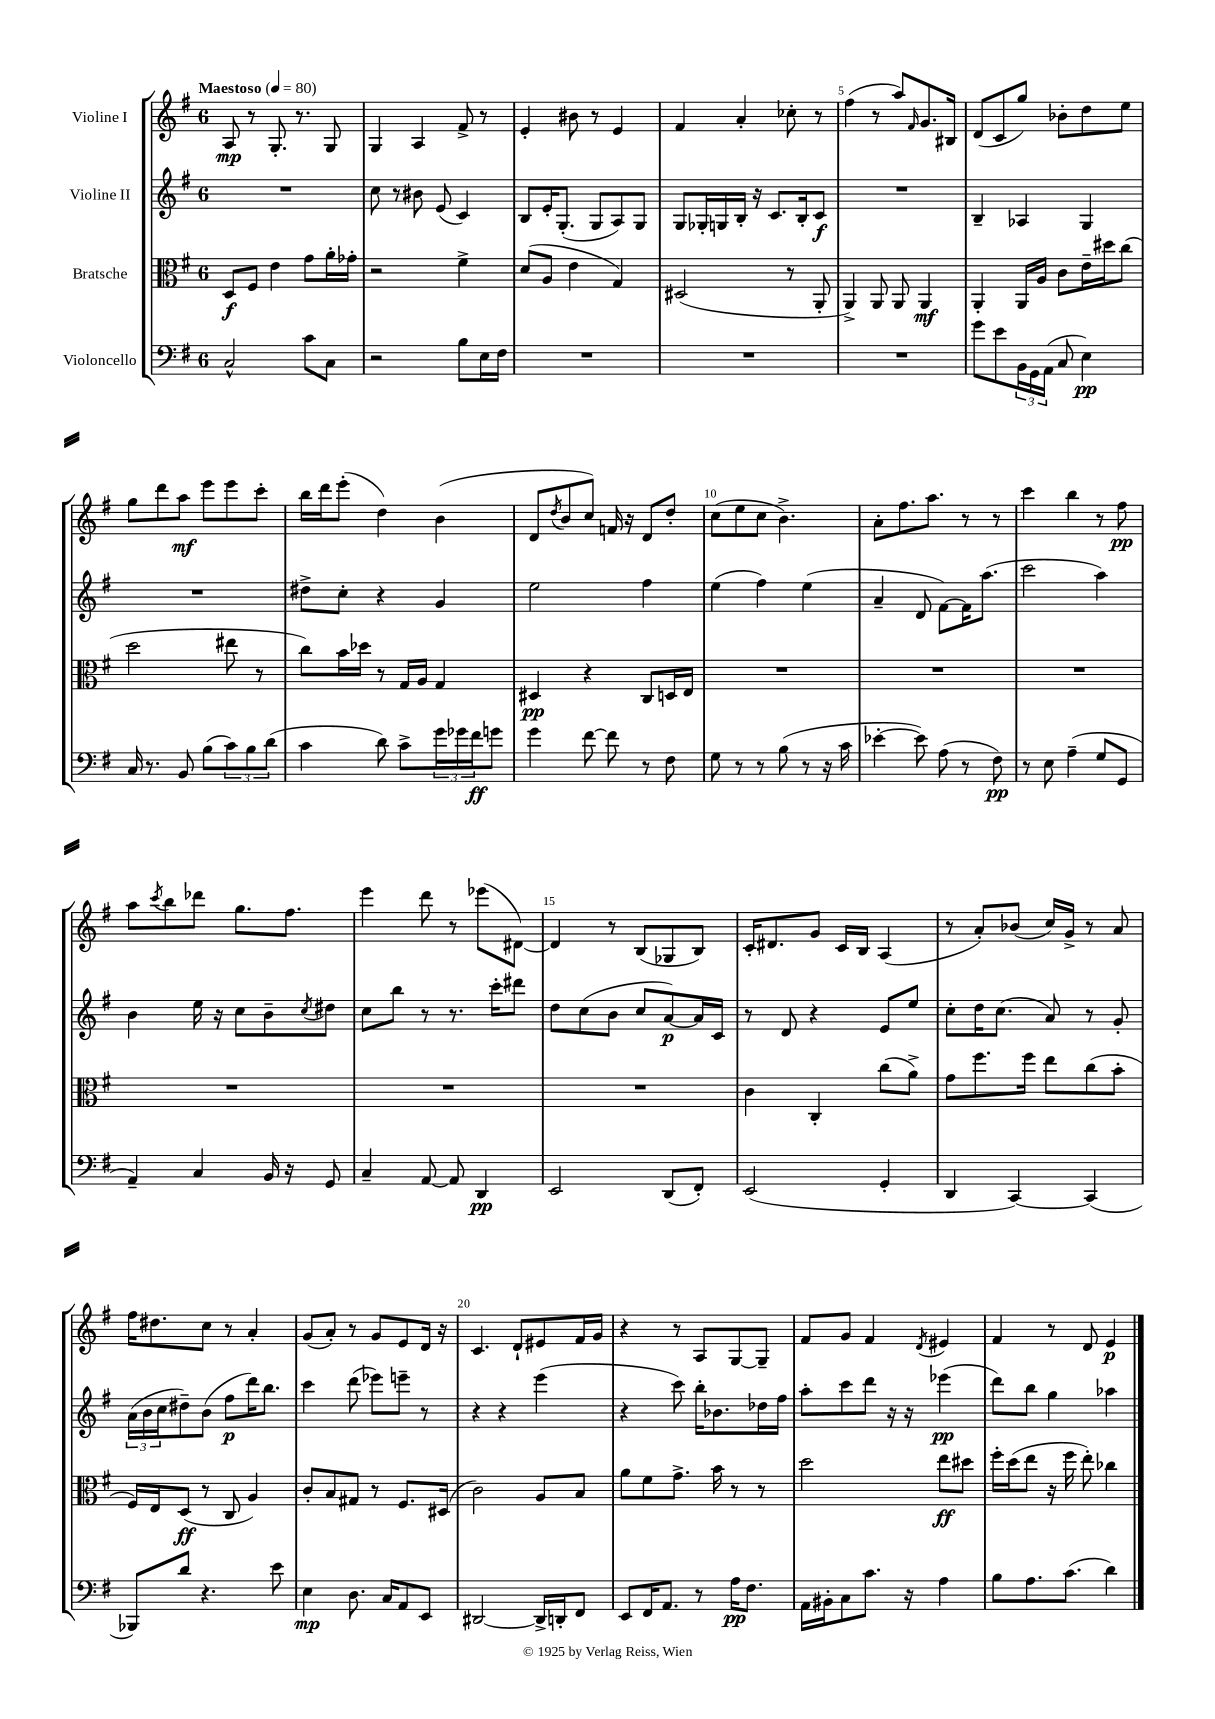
<<
\new StaffGroup <<
\new Staff = "s0" \with { instrumentName = "Violine I" } {
    \clef treble \key g \major \once \override Staff.TimeSignature.style = #'single-digit \time 6/8 \tempo "Maestoso" 4 = 80
    a8\mp r8 g8.-. r8. g8 |
    g4 a4 fis'8-> r8 |
    e'4-. bis'8 r8 e'4 |
    fis'4 a'4-. ces''8-. r8 |
    fis''4( r8 a''8) \grace { fis'16 } g'8. bis16 |
    d'8( c'8 g''8) bes'8-. d''8 e''8 |
    g''8 d'''8 a''8\mf e'''8 e'''8 c'''8-. |
    b''16 d'''16 e'''8-.( d''4) b'4( |
    d'8 \acciaccatura { d''8 } b'8 c''8) f'16 r16 d'8 d''8-. |
    c''8( e''8 c''8 b'4.->) |
    a'8-. fis''8. a''8. r8 r8 |
    c'''4 b''4 r8 fis''8\pp |
    a''8 \acciaccatura { c'''8 } b''8 des'''8 g''8. fis''8. |
    e'''4 d'''8 r8 ees'''8( dis'8~) |
    dis'4 r8 b8( ges8 b8) |
    c'16-. dis'8. g'8 c'16 b16 a4( |
    r8 a'8-.) bes'8( c''16) g'16-> r8 a'8 |
    fis''16 dis''8. c''8 r8 a'4-. |
    g'8( a'8-.) r8 g'8 e'8 d'16 r16 |
    c'4. d'8-! eis'8 fis'16 g'16 |
    r4 r8 a8 g8~ g8-- |
    fis'8 g'8 fis'4 \acciaccatura { d'8 } eis'4 |
    fis'4 r8 d'8 e'4\p \bar "|." |
}
\new Staff = "s1" \with { instrumentName = "Violine II" } {
    \clef treble \key g \major \once \override Staff.TimeSignature.style = #'single-digit \time 6/8
    R2. |
    c''8 r8 bis'8 e'8( c'4) |
    b8 e'16-. g8.-.( g8 a8) g8 |
    g8 ges16-. g16 b16-. r16 c'8. b16-. c'8\f |
    R2. |
    b4-- aes4 g4 |
    R2. |
    dis''8-> c''8-. r4 g'4 |
    e''2 fis''4 |
    e''4( fis''4) e''4( |
    a'4-- d'8 fis'8~) fis'16 a''8.( |
    c'''2 a''4) |
    b'4 e''16 r16 c''8 b'8-- \acciaccatura { c''8 } dis''8 |
    c''8 b''8 r8 r8. c'''16-. dis'''8 |
    d''8 c''8( b'8 c''8 a'8~\p) a'16 c'16 |
    r8 d'8 r4 e'8 e''8 |
    c''8-. d''16 c''8.( a'8) r8 g'8-. |
    \tuplet 3/2 { a'16( b'16 c''16 } dis''8--) b'8( fis''8\p d'''16) b''8. |
    c'''4 d'''8( ees'''8) e'''8-- r8 |
    r4 r4 e'''4( |
    r4 c'''8) b''16-. bes'8. des''16 fis''16 |
    a''8-. c'''8 d'''8 r16 r16 ees'''4\pp( |
    d'''8) b''8 g''4 aes''4 \bar "|." |
}
\new Staff = "s2" \with { instrumentName = "Bratsche" } {
    \clef alto \key g \major \once \override Staff.TimeSignature.style = #'single-digit \time 6/8
    d8\f fis8 e'4 g'8 a'16-. ges'16-. |
    r2 fis'4-> |
    d'8( a8 e'4 g4) |
    dis2( r8 a,8-. |
    a,4->) a,8 a,8 a,4\mf |
    a,4-. a,16 a16 c'8 e'16-- dis''16 c''8( |
    d''2 eis''8 r8 |
    c''8) b'16 des''16 r8 g16 a16 g4 |
    dis4\pp r4 c8 d16 e16 |
    R2. |
    R2. |
    R2. |
    R2. |
    R2. |
    R2. |
    c'4 c4-. c''8( a'8->) |
    g'8 fis''8. fis''16 e''8 c''8( b'8-. |
    fis16) e16 d8\ff( r8 c8 a4) |
    c'8-. b8 gis8 r8 fis8. dis16( |
    c'2) a8 b8 |
    a'8 fis'8 g'8.-> b'16 r8 r8 |
    d''2 e''8\ff dis''8 |
    fis''16-. d''16( e''8 r16 fis''16 e''8-.) ces''4 \bar "|." |
}
\new Staff = "s3" \with { instrumentName = "Violoncello" } {
    \clef bass \key g \major \once \override Staff.TimeSignature.style = #'single-digit \time 6/8
    c2-^ c'8 c8 |
    r2 b8 e16 fis16 |
    R2. |
    R2. |
    R2. |
    g'8 e'8 \tuplet 3/2 { b,16 g,16 a,16( } c8 e4\pp) |
    c16 r8. b,8 b8( \tuplet 3/2 { c'8) b8 d'8( } |
    c'4 d'8) c'8-> \tuplet 3/2 { g'16 ges'16 fis'16\ff } g'8 |
    g'4 fis'8~ fis'8 r8 fis8 |
    g8 r8 r8 b8( r8 r16 c'16 |
    ees'4~-. ees'8) a8( r8 fis8\pp) |
    r8 e8 a4--( g8 g,8 |
    a,4--) c4 b,16 r16 g,8 |
    c4-- a,8~ a,8 d,4\pp |
    e,2 d,8( fis,8-.) |
    e,2( g,4-. |
    d,4 c,4~) c,4( |
    bes,,8) d'8 r4. e'8 |
    e4\mp d8. c16 a,8 e,8 |
    dis,2~ dis,16-> d,16-. fis,8 |
    e,8 fis,16 a,8. r8 a16\pp fis8. |
    a,16 bis,16-. c8 c'8. r16 a4 |
    b8 a8. c'8.( d'4) \bar "|." |
}
>>
>>
\layout { \context { \Score \override BarNumber.break-visibility = ##(#f #t #t) barNumberVisibility = #(every-nth-bar-number-visible 5) } }
